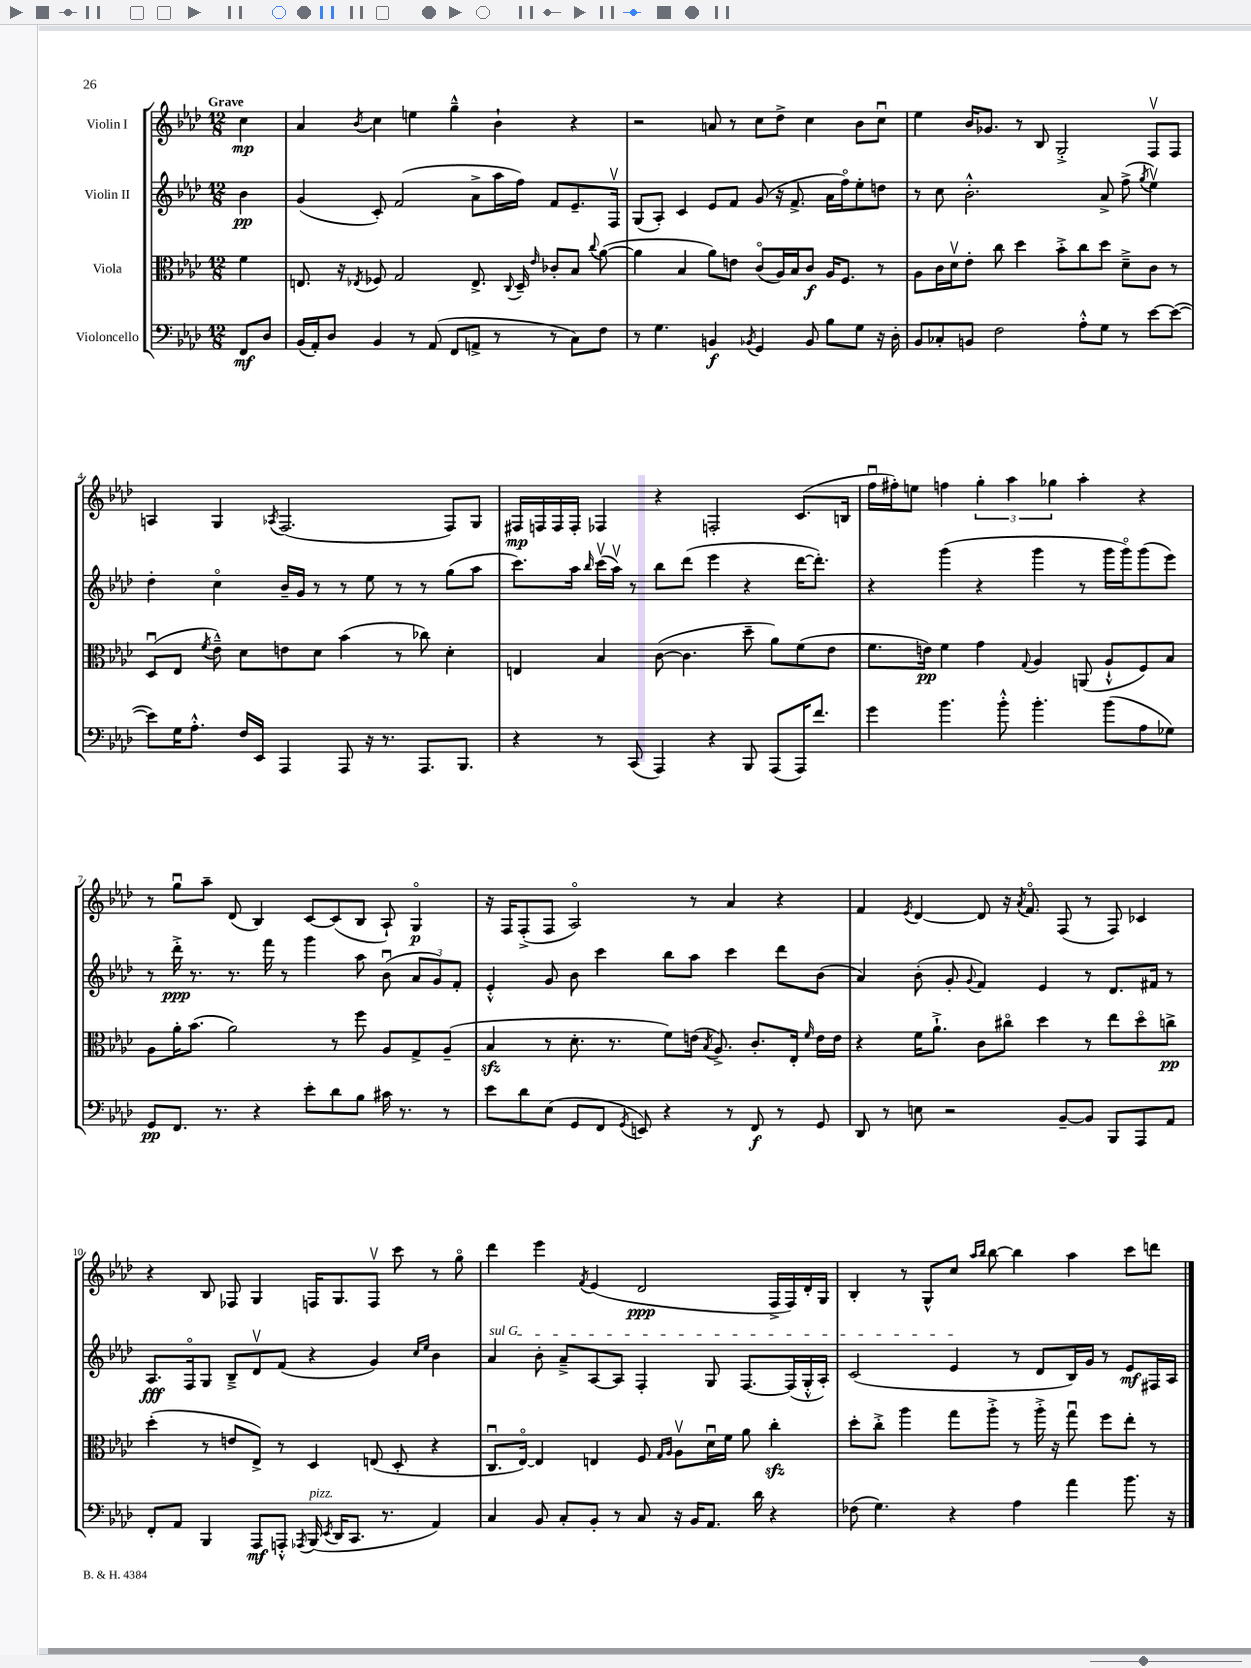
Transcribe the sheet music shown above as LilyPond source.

<<
\new StaffGroup <<
\new Staff = "s0" \with { instrumentName = "Violin I" } {
    \clef treble \key aes \major \numericTimeSignature \time 12/8 \partial 4 \tempo "Grave"
    \autoBeamOff c''4\mp |
    aes'4 \acciaccatura { bes'8 } c''4 e''4 g''4---^ bes'4-! r4 |
    r2 a'8 r8 c''8[ des''8]-> c''4 bes'8[ c''8]\downbow |
    ees''4 bes'16[ ges'8.] r8 bes8 g2-.-> f8[\upbow f8] |
    a4 g4 \acciaccatura { aes8 } f2.( f8[) g8] |
    fis16[\mp f16 f16 f16]-. fes4 r4 f2-. c'8.[( b16] |
    f''16[\downbow fis''16-.) e''8] f''4 \tuplet 3/2 { g''4-. aes''4 ges''4 } aes''4-. r4 |
    r8 g''8[\downbow aes''8]-- des'8( bes4) c'8[~ c'8( bes8] aes8-!) g4\flageolet\p |
    r16 f16[ f8-.->( f8] aes2\flageolet) r8 aes'4 r4 |
    f'4 \acciaccatura { ees'8 } des'4~ des'8 r16 \acciaccatura { aes'8 } f'8.\flageolet f8( r8 f8) ces'4 |
    r4 bes8 fes8 g4 f16[ g8. f8]\upbow c'''8 r8 g''8\flageolet |
    des'''4 ees'''4 \acciaccatura { f'8 } ees'4( des'2\ppp f16[-> f16) des'16-. g16] |
    bes4-. r8 g8[-^ c''8] \grace { aes''16[ bes''16] } bes''8~ bes''4 aes''4 c'''8[ d'''8] \bar "|." |
}
\new Staff = "s1" \with { instrumentName = "Violin II" } {
    \clef treble \key aes \major \numericTimeSignature \time 12/8 \partial 4
    \autoBeamOff bes'4\pp |
    g'4( c'8-.) f'2( aes'8[-> aes''16 f''16]) f'8[ ees'8.-- f16]\upbow |
    g8[( aes8]-.) c'4 ees'8[ f'8] g'8( r16 f'8.-> aes'16[ f''16\flageolet) ees''8-. d''8] |
    r8 c''8 bes'2.-.-^ aes'8-> f''8->( \acciaccatura { g''8 } ees''4\upbow) |
    des''4-. c''4\flageolet bes'16[-- g'16] r8 r8 ees''8 r8 r8 g''8[( aes''8] |
    c'''8.[) aes''16] \grace { bes''16 } c'''16[\upbow( aes''16]\upbow) r8 bes''8[ des'''8]( ees'''4 r4 des'''16[~ des'''8.]-.) |
    r4 g'''4( r4 g'''4 r8 g'''16[ g'''16\flageolet) g'''8( ees'''8]) |
    r8 des'''16-.->\ppp r8. r8. f'''16 r8 g'''4 aes''8 bes'8\downbow( \tuplet 3/2 { aes'8[ g'8) f'8]-. } |
    ees'4-.-^ g'8 bes'8 c'''4 bes''8[ aes''8] c'''4 des'''8[ bes'8]( |
    aes'4) bes'8-.( g'8-. \appoggiatura { g'8 } f'4) ees'4 r8 des'8.[ fis'16] r8 |
    aes8.[\fff f16\flageolet g8] bes8[---> des'8\upbow f'8]( r4 g'4) \grace { c''16[ ees''16] } bes'4 |
    \once \override TextSpanner.bound-details.left.text = \markup { \italic "sul G" } aes'4\startTextSpan bes'8-. aes'8[---> aes8~ aes8] f4-. g8 f8.[~ f16( g16-.-^ aes16]-.) |
    c'2( ees'4\stopTextSpan r8 des'8[ bes16) g'16] r8 ees'8[\mf fis16 aes16] \bar "|." |
}
\new Staff = "s2" \with { instrumentName = "Viola" } {
    \clef alto \key aes \major \numericTimeSignature \time 12/8 \partial 4
    \autoBeamOff f'4 |
    e8. r16 \acciaccatura { ees8 } fes8 g2 ees8.-> \appoggiatura { c8 } des16-- \grace { ees'16 } ces'8[-. bes8] \appoggiatura { c''8 } aes'8~( |
    aes'4 bes4 aes'8[) e'8] c'8[\flageolet( aes16) bes16 c'8]\f aes16[ f8.] r8 |
    aes8[ c'16 des'16\upbow ees'8]-. c''8 des''4 bes'8[-.-> c''8 des''8] des'8[---> c'8] r8 |
    des8[\downbow( ees8] \acciaccatura { f'8 } ees'8---^) des'8[ e'8 des'8] bes'4( r8 ces''8) des'4-. |
    e4 bes4 c'8~( c'4. des''8-- aes'8[) f'8( ees'8] |
    f'8.[ e'16]\pp) f'4 g'4 \appoggiatura { g8 } aes4 a,8( aes8[-!-^ f8) bes8] |
    aes8[ aes'16-. bes'8.]( aes'2) r8 f''8 aes8[ g8-> aes8]--( |
    bes4\sfz r8 des'8.-. r8. f'8[) e'16]( \acciaccatura { bes8 } aes8.->) c'8.[-. ees16]-. \grace { f'16 } e'16[ e'16] |
    r4 f'16[ aes'8.]-!-> c'8[ cis''8]\flageolet des''4 r8 ees''8[ des''8\flageolet c''8]->\pp |
    des''4-.( r8 e'8[ ees8]->) r8 des4 e8( des8-. r4 |
    c8.[\downbow ees16]~\flageolet) ees4 e4 f8 \grace { g16[ aes16] } aes8[\upbow des'16\downbow f'16] aes'8 c''4-.\sfz |
    des''8[-. c''8]-.-> aes''4 g''8[ aes''8]-.-> r8 aes''16-.-> r16 g''8\downbow f''8[ ees''8]-. r8 \bar "|." |
}
\new Staff = "s3" \with { instrumentName = "Violoncello" } {
    \clef bass \key aes \major \numericTimeSignature \time 12/8 \partial 4
    \autoBeamOff f,8[\mf des8] |
    bes,16[( aes,16-.) des8] bes,4 r8 aes,8( f,8[ a,8]-> r8 r8 c8[) f8] |
    r8 g4. b,4\f \acciaccatura { bes,8 } g,4 bes,8 bes8[ g8] r16 des16-. |
    bes,8[ ces8-. b,8] f2 aes8[-.-^ g8] r8 ees'8[~ ees'8]~( |
    ees'8[) g16 aes8.]-.-^ f16[ ees,16] aes,,4 aes,,8 r16 r8. aes,,8.[ bes,,8.] |
    r4 r8 c,8( aes,,4) r4 bes,,8 aes,,8[( aes,,16) f'8.] |
    g'4 bes'4. bes'8-.-^ bes'4.-. bes'8[( aes8 ges8]) |
    g,8[\pp f,8.] r8. r4 ees'8[-. des'8 bes8] cis'16 r8. r8 |
    ees'8[ des'8 ees8]( g,8[ f,8] \acciaccatura { g,8 } e,8) r4 r8 f,8\f r8 g,8 |
    des,8 r8 e8 r2 bes,8[~-- bes,8] bes,,8[ aes,,8 aes,8] |
    f,8[-. aes,8] bes,,4 aes,,8[\mf a,,8]-.-^ \acciaccatura { aes,,8 } bes,,16^\markup { \italic "pizz." }( \acciaccatura { ees,8 } des,16[ c,8.] r8. aes,4) |
    c4 bes,8 c8[-. bes,8]-. r8 c8 r16 bes,16[ aes,8.] des'16 r4 |
    fes8( g4.) r4 aes4 aes'4 bes'8. r16 \bar "|." |
}
>>
>>
